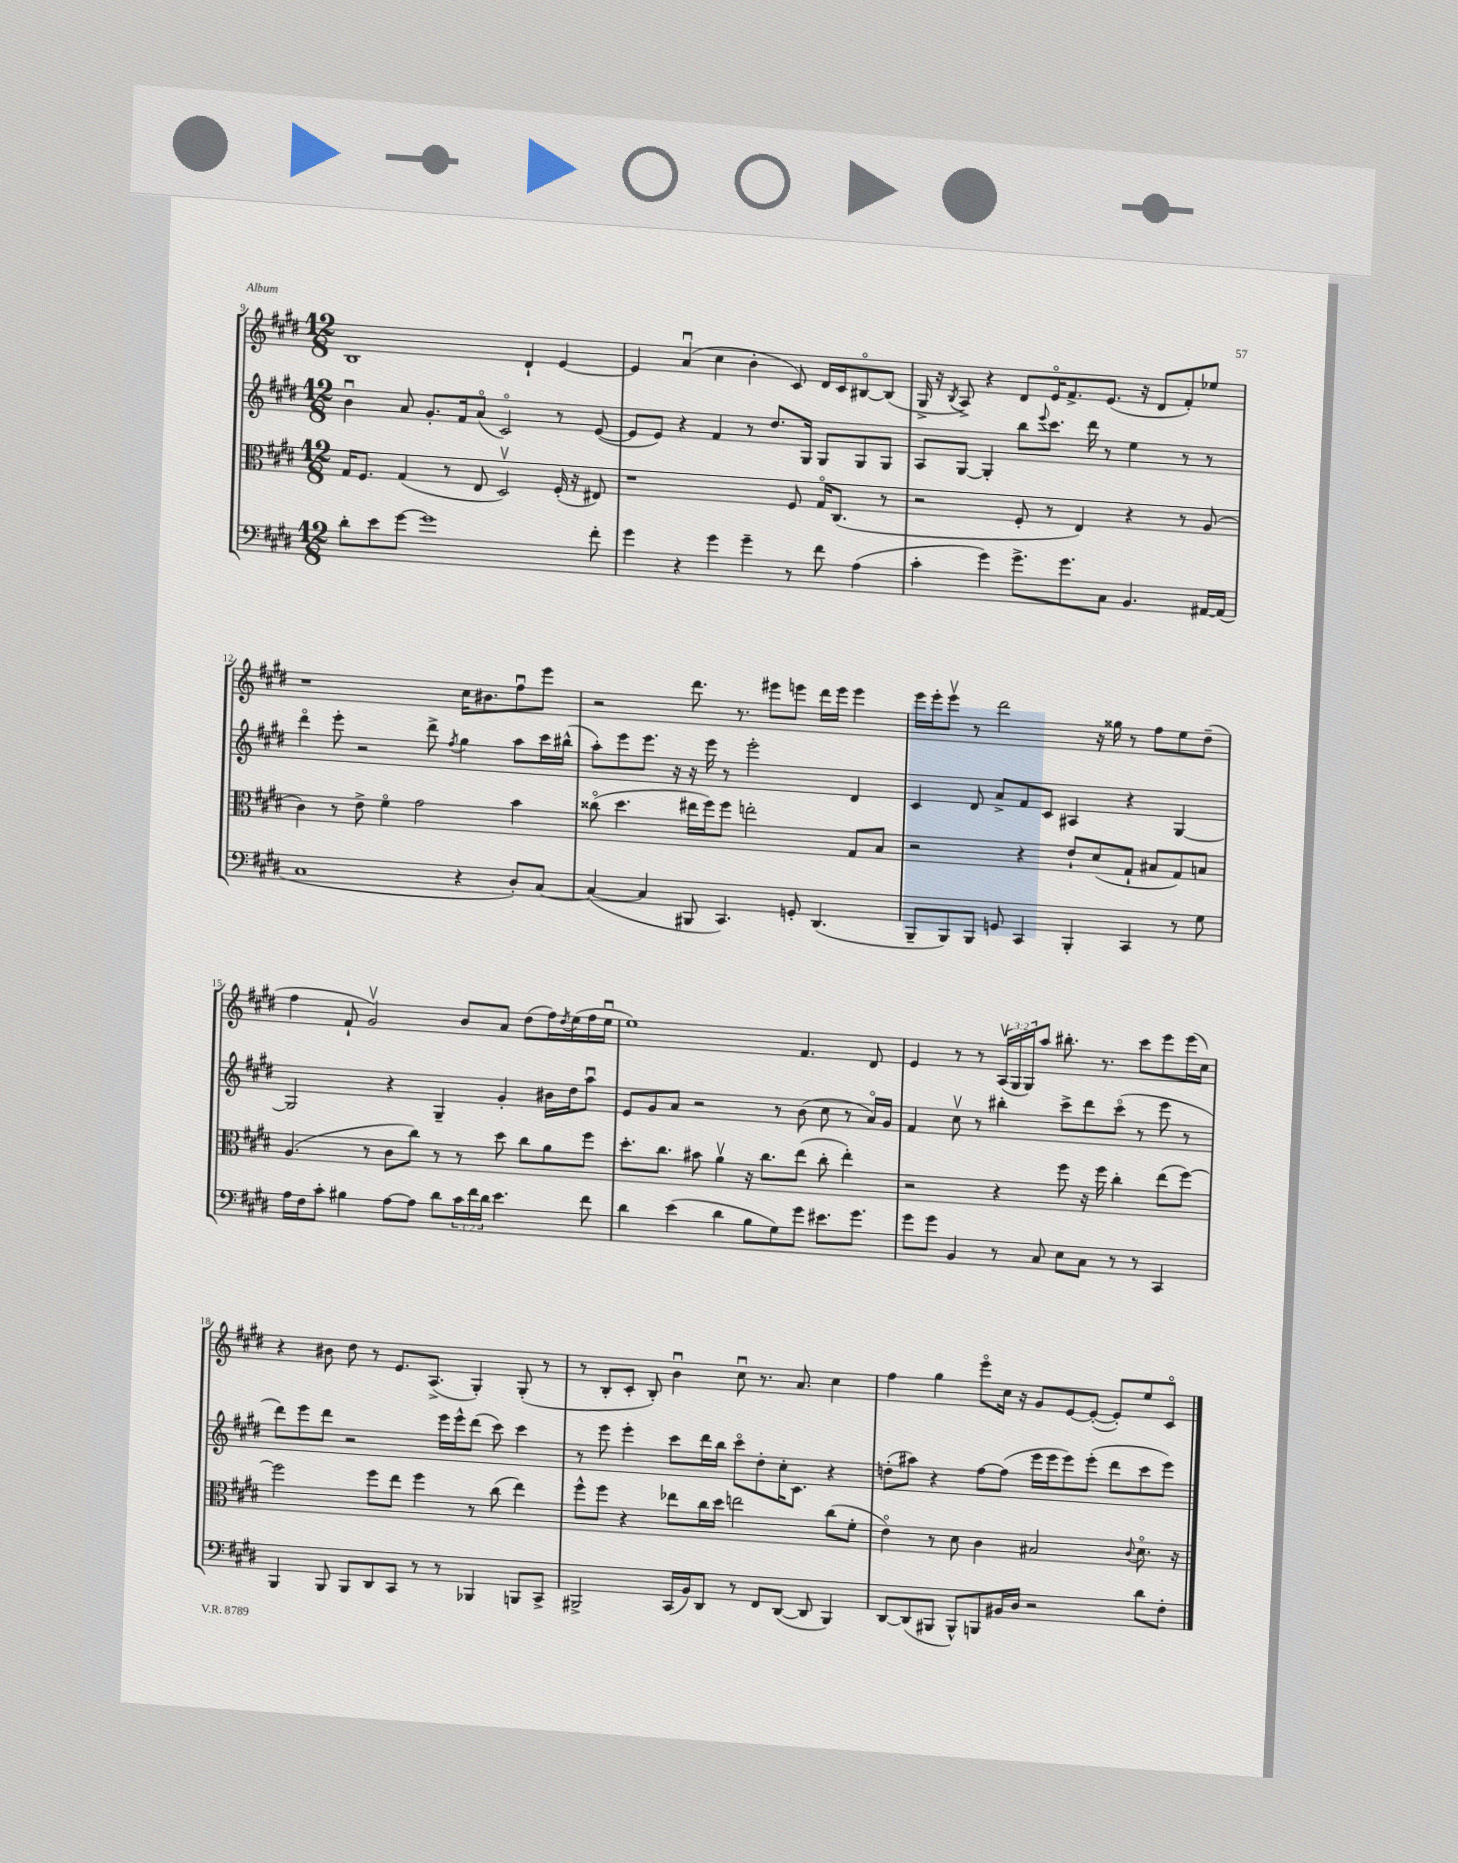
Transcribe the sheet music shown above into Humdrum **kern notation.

**kern	**kern	**kern	**kern
*part4	*part3	*part2	*part1
*staff4	*staff3	*staff2	*staff1
*clefF4	*clefC3	*clefG2	*clefG2
*k[f#c#g#d#]	*k[f#c#g#d#]	*k[f#c#g#d#]	*k[f#c#g#d#]
*M12/8	*M12/8	*M12/8	*M12/8
=9	=9	=9	=9
8d#'\L	16G#/KL	4bu\	1B
.	8.F#/J	.	.
8e\	.	.	.
[8g#\J	(4G#/	8a/	.
1g#]	.	8.g#'/L	.
.	8r	.	.
.	.	16f#/k	.
.	8E/	(8a/J	.
.	2D#v/)	2c#/)	.
.	.	.	4d#`/
.	(16F#'/	8r	[4e/
.	16r	.	.
8f#'\	8E#X/)	([8e/	.
=10	=10	=10	=10
4g#\	1r	8e/L]	4e/]
.	.	8e/J)	.
4r	.	4r	(4au/
4g#\	.	4f#/	4cc#\
4g#~\	.	8r	4b'\
.	.	8.dd#/L	.
8r	8F#/	.	8c#/)
.	.	16G#/Jk	.
8f#\	16G#/KL	8G#/L	16d#/LL
.	(8.C#/J	.	16c#/J
(4A\	.	8G#/	[8B#X/
.	8r	8G#/J	(8B#/J]
=11	=11	=11	=11
4c#'\	2r	8A/L	16G#^/
.	.	.	16r
.	.	.	8qB/
.	.	[8G#/J	8A^/)
4g#\)	.	4G#'/]	4r
8.g#^\L	8F#'/	8bb\L	8d#/L
.	.	8qqeee/	.
.	8r	8.ccc#\J	16e/K
8.g#\	.	.	8.f#^/
.	4E/)	.	.
.	.	16ddd#\	.
8C#\J	.	8r	(8.e/J
4.BB/	4r	4ee\	.
.	.	.	16r
.	.	.	8d#/L
.	8r	8r	8f#'/)
[16AA#X/LL	(8A/	8r	8ee-X/J
(16AA#/JJ]	.	.	.
!!LO:LB:g=z
=12	=12	=12	=12
1C#	4c#\)	4ddd#\	1r
.	8r	8eee'\	.
.	8e^\	2r	.
.	4f#\	.	.
.	2g#\	.	.
.	.	8ddd#^\	.
.	.	8qff#/	.
4r	.	4gg#\	16cc#\KL
.	.	.	8.b#X\
8D#'/L)	4b\	8aa\L	8ff#u\
[8C#/J	.	16ccc#\L	8eee\J
.	.	(16bb#X^^\JJ	.
=13	=13	=13	=13
(4C#/_	(8cc##X\	8aa'\L)	2r
.	4.dd#\	8eee\	.
4C#/]	.	8.eee\J	.
.	.	16r	.
8BBB#X/	16ee#X\LL	16r	8.ddd#\
.	16ff#\J)	16eee\	.
4.CC#/)	8ff#\J	8r	.
.	.	.	8.r
.	2een'\	2eee'\	.
.	.	.	8eee#X\L
8GGn'/	.	.	8eeen\J
(4.DD#/	.	.	16ddd#\LL
.	.	.	16eee\JJ
.	8G#/L	4d#/	4eee\
.	8B/J	.	.
=14	=14	=14	=14
8BBB~/L	2r	4c#/	16eee\LL
.	.	.	16eee'\J
8BBB/)	.	.	8eeev\J
8BBB/J	.	8d#/	8r
8GGn/	.	8a^/L	2ddd#\
4CC#/	4r	8f#/	.
.	.	8c#/J	.
4BBB'/	8e`/L	4A#X/	.
.	(8d#/	.	16r
.	.	.	16gg##X\
4CC#/	8G#`/J	4r	8r
.	8B#X/L	.	8ff#\L
8r	8G#/)	[4G#/	8ee\
8G#\	8Bn/J	.	(8dd#~\J
!!LO:LB:g=z
=15	=15	=15	=15
16A\LL	(4.A/	2G#/]	4ff#\
16F#\J	.	.	.
8c#'\J	.	.	.
4B#X\	.	.	8f#`/
.	8r	.	2g#v/)
[8A\L	8c#\L	4r	.
8A\J]	8cc#\J)	.	.
8d#\L	8r	4G#~/	.
24c#\L	8r	.	8b/L
24f#\	.	.	.
24d#\JJ	.	.	.
4.e\	8dd#\	4g#'/	8a/J
.	8cc#\L	.	(8dd#\L
.	8a\	16b#X\LL	16ff#\L)
.	.	.	8qdd#/
.	.	16dd#\J	(16ee\
8f#\	8ff#\J	8aau\J	16ff#\
.	.	.	16eeu\JJ
=16	=16	=16	=16
4d#\	8.dd#'\L	8e/L	1ee)
.	.	8g#/	.
.	8.cc#\J	.	.
(4e\	.	8a/J	.
.	8b#X\	2r	.
4d#\	4av\	.	.
8B\L	16r	.	.
.	8.cc#\L	.	.
8G#\)	.	8r	.
8g#\J	(8ee\J	(8b\	4.f#/
8.e#X\L	8cc#'\	8cc#\	.
.	4ee'\)	8r	.
8.g#\J	.	.	.
.	.	16a/LL)	8d#/
.	.	16g#/JJ	.
=17	=17	=17	=17
8g#\L	2r	4f#/	4e/
8g#\J	.	.	.
4BB/	.	8cc#v\	8r
.	.	8r	8r
8r	4r	4bb#X'\	(24Av/LL
.	.	.	24G#/
.	.	.	24G#/J)
8C#/	.	.	8aa/J
8E\L	8ff#\	8ccc#^\L	8.bb#X'\
8C#\J	16r	8ddd#\	.
.	16ff#\	.	8.r
8r	4cc#'\	(8ccc#\J	.
8r	.	8r	8ccc#\L
4CC#/	(8ee\L	8eee\	8eee\
.	[8ff#\J)	8r	(16eee\L
.	.	.	16cc#\JJ)
!!LO:LB:g=z
=18	=18	=18	=18
4BBB/	2ff#\]	8ddd#\L)	4r
.	.	8eee\	.
8BBB/	.	8ddd#\J	8b#X\
8BBB/L	.	2r	8dd#\
8DD#/	8ff#\L	.	8r
8CC#/J	8ee\J	.	8.e/L
8r	4ff#\	.	.
.	.	.	(8.A^/J
8r	.	16eee\LL	.
.	.	16eee^^\J	.
4BBB-X/	8r	(8ddd#\J	4G#'/)
.	(8cc#\	8ccc#\)	.
8BBBn/L	4ee\)	4ccc#\	(8G#'/
8CC#^/J	.	.	8r
=19	=19	=19	=19
2BBB#X^/	8ff#^^\L	8r	8r
.	8ff#\J	8eee\	8B'/L
.	4r	4eee'\	8c#'/J
.	.	.	8B'/)
(16CC#/LL	8ee-X\L	8ccc#\L	4bu\
16BB/J)	.	.	.
8DD#/J	16cc#\L	16ddd#\L	.
.	16dd#\JJ	16bb\JJ	.
8r	2een\	8ccc#\L	8cc#u\
8FF#/L	.	8dd#'\	8.r
([8DD#/J	.	16cc#'\K	.
.	.	8.c#\J	8.a/
8DD#/]	.	.	.
4BBB#/)	(8cc#\L	4r	4cc#\
.	8f#'\J	.	.
=20	=20	=20	=20
[8DD#/L	4e\)	(8ddn'\L	4ff#\
(8DD#/]	.	8aa#X\J)	.
8BBB#X/J	8r	4r	4gg#\
8BBB#^^/L)	8d#\	.	.
8BBBn/	4c#\	[8ff#\L	8eee\L
16BB#X/L	.	(8ff#\J]	16cc#\Jk
16D#/JJ	.	.	16r
2r	2B#X/	16eee\LL	8g#/L
.	.	16eee\J	.
.	.	8eee\)	[8e/
.	.	(8eee'\J	(8e'/J_
.	.	8ddd#\L	8e'/L])
.	8qqc#/	.	.
8d#\L	8.d#\	8ccc#\	8ee/
8F#'\J	.	8eee\J)	8c#/J
.	16r	.	.
==	==	==	==
*-	*-	*-	*-
